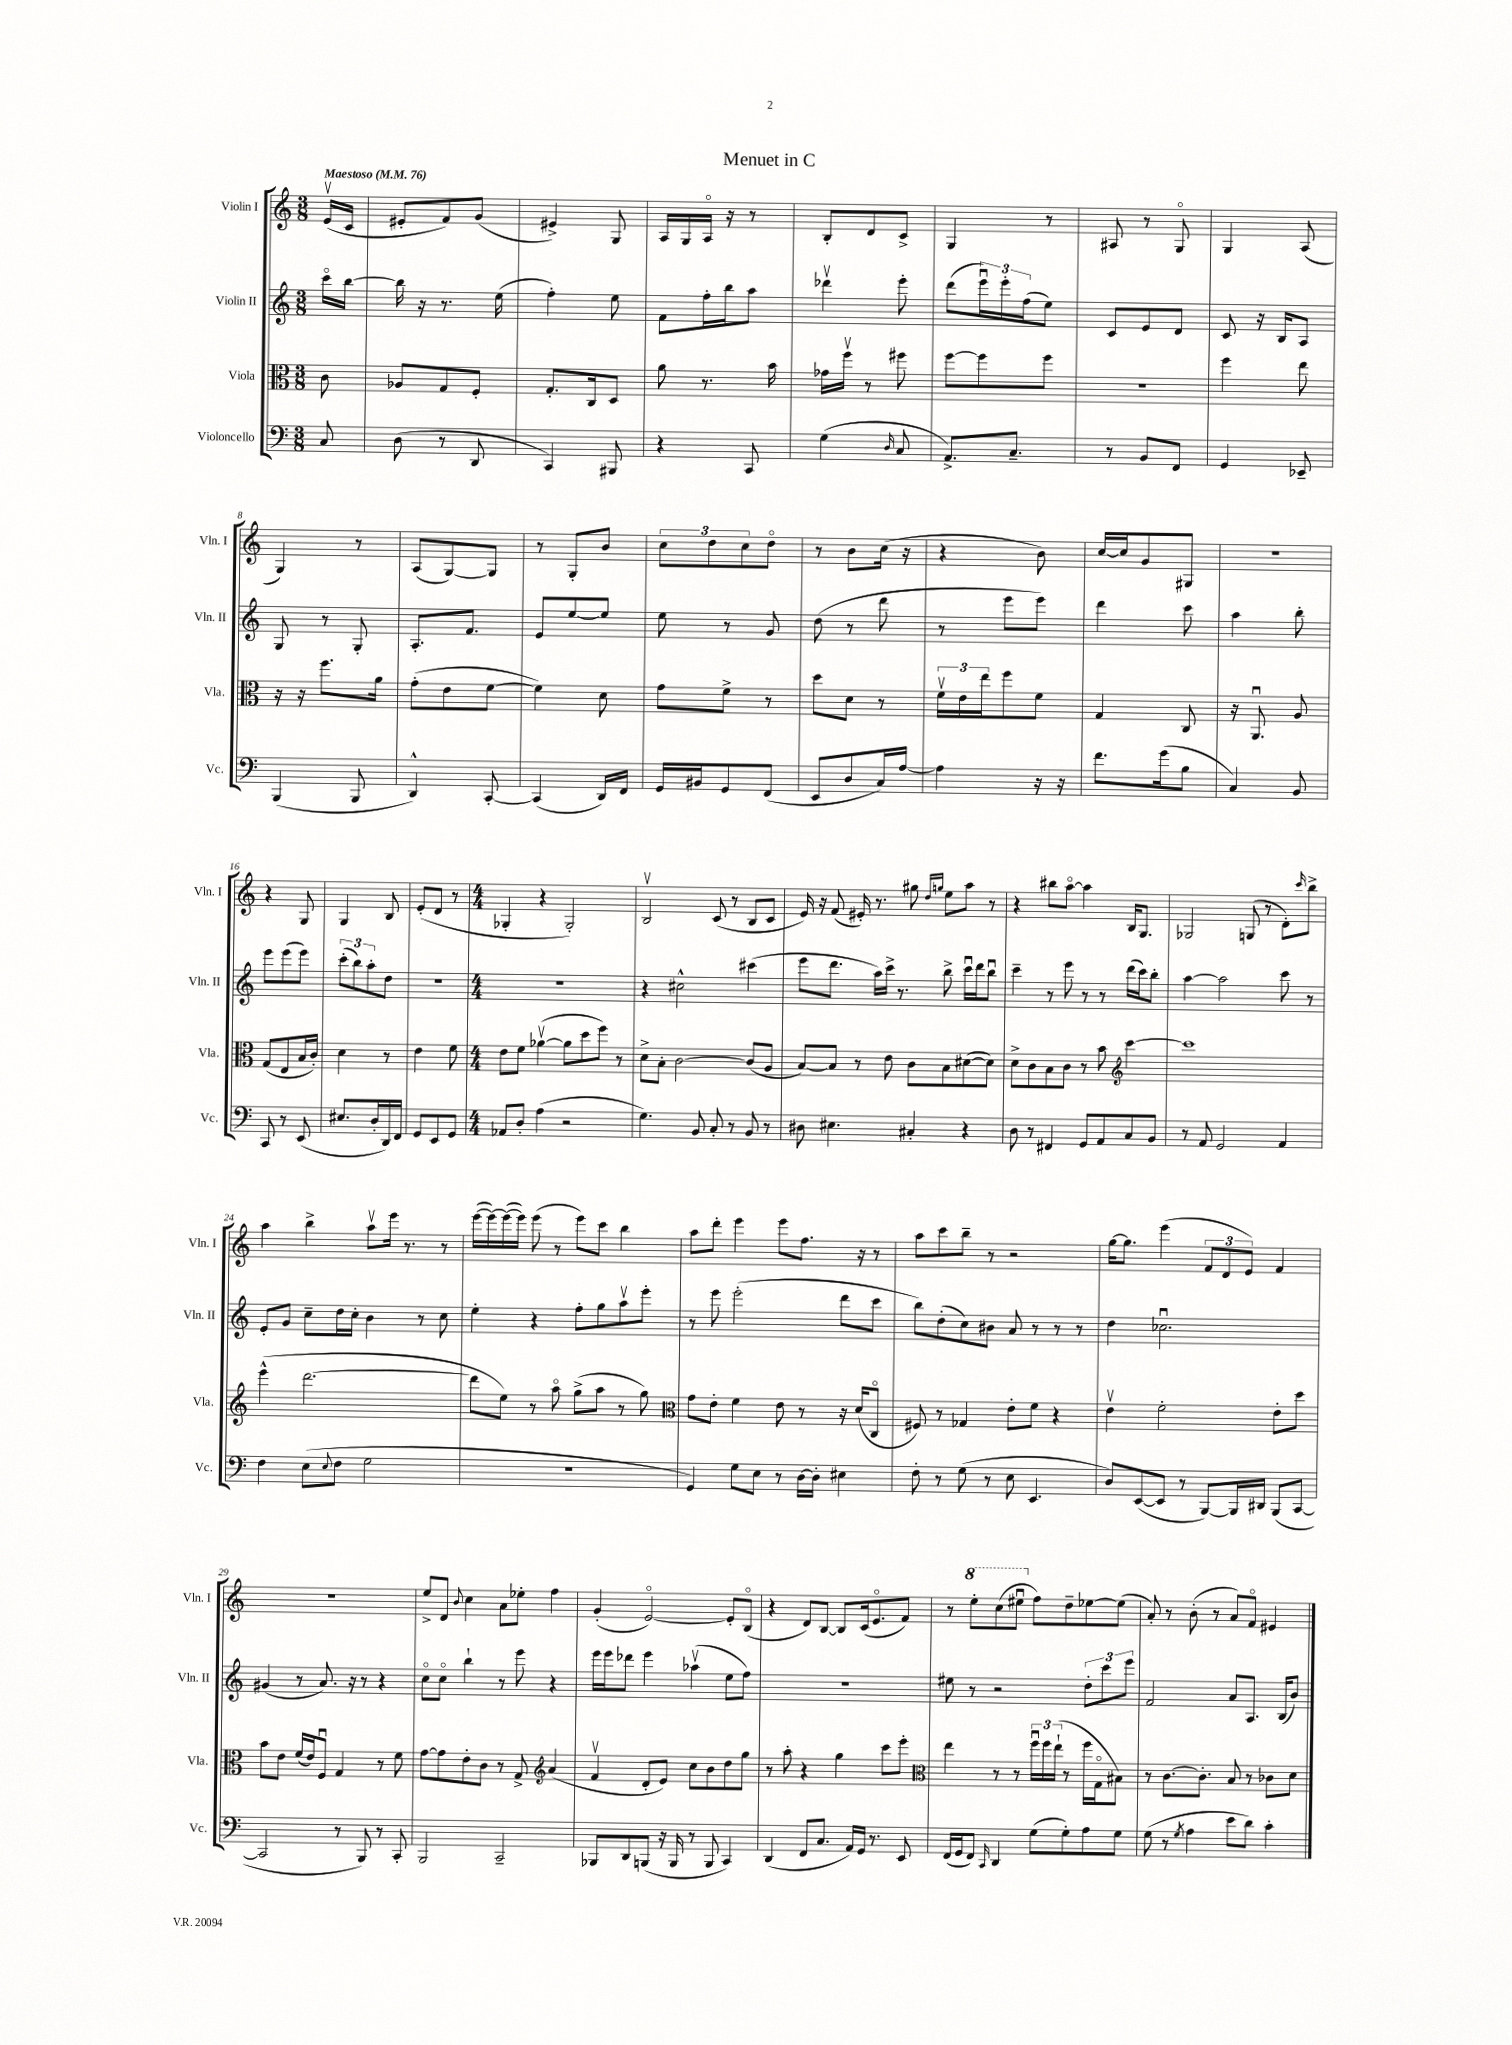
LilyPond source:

\header { title = "Menuet in C" }
<<
\new StaffGroup <<
\new Staff = "s0" \with { instrumentName = "Violin I" shortInstrumentName = "Vln. I" } {
    \clef treble \key c \major \numericTimeSignature \time 3/8 \partial 8 \tempo "Maestoso" 4 = 76
    e'16\upbow( c'16 |
    eis'8-. f'8) g'8( |
    eis'4->) g8 |
    a16 g16 a16\flageolet r16 r8 |
    b8-. d'8 c'8-> |
    g4 r8 |
    ais8 r8 g8\flageolet |
    g4 a8( |
    g4) r8 |
    a8( g8~) g8 |
    r8 g8-. b'8 |
    \tuplet 3/2 { c''8 d''8 c''8 } d''8\flageolet |
    r8 b'8 c''16( r16 |
    r4 b'8) |
    c''16~ c''16 g'8 gis8 |
    R4. |
    r4 g8 |
    g4 b8 |
    e'8-.( d'8 r8 |
    \numericTimeSignature \time 4/4 ges4-. r4 ges2-.) |
    b2\upbow c'8( r8 b8 c'8 |
    e'16) r16 f'8( eis'16-.) r8. gis''8 \grace { d''16 g''16 } e''8 a''8 r8 |
    r4 bis''8 a''8~\flageolet a''4 b16 g8. |
    ges2 g8( r8 d'8-.) \grace { c'''16 } b''8-> |
    a''4 b''4-> a''8\upbow e'''16 r8. r8 |
    e'''16~( e'''16~) e'''16~( e'''16) e'''8( r8 e'''8) c'''8 b''4 |
    a''8 d'''8-. e'''4 e'''8 f''8. r16 r8 |
    a''8 c'''8 b''8-- r8 r2 |
    g''16~ g''8. e'''4( \tuplet 3/2 { f'8 d'8 e'8) } f'4 |
    R1 |
    e''8-> d'8 \appoggiatura { b'8 } c''4 a'8 ees''8-. f''4 |
    g'4-.( e'2~\flageolet) e'8-. b8\flageolet( |
    r4 d'8) b8~ b8 c'16( e'8.\flageolet f'8) |
    r8 \ottava #1 e'''8-. c'''8( eis'''8\downbow \ottava #0 f''8) d''8-- ees''8~ ees''8( |
    a'8-.) r8 b'8-.( r8 a'8) f'8\flageolet eis'4 \bar "|." |
}
\new Staff = "s1" \with { instrumentName = "Violin II" shortInstrumentName = "Vln. II" } {
    \clef treble \key c \major \numericTimeSignature \time 3/8 \partial 8
    c'''16\flageolet b''16~ |
    b''16 r16 r8. e''16( |
    f''4-.) e''8 |
    f'8 f''16-. b''16 a''8 |
    des'''4\upbow e'''8-. |
    d'''8( \tuplet 3/2 { e'''16\downbow) e'''16-. f''16( } e''8) |
    c'8 e'8 d'8 |
    c'8 r16 b16 a8 |
    g8 r8 g8-. |
    a8.-. f'8. |
    e'8 e''8~ e''8 |
    e''8 r8 g'8 |
    d''8( r8 d'''8 |
    r8 e'''8 e'''8) |
    d'''4 c'''8 |
    a''4 b''8-. |
    e'''8 e'''8( e'''8) |
    \tuplet 3/2 { c'''8-.( b''8) a''8-. } d''8 |
    r4. |
    \numericTimeSignature \time 4/4 R1 |
    r4 cis''2-^ cis'''4( |
    e'''8 d'''8. a''16) c'''16-> r8. b''8-> c'''16\downbow d'''16 b''8\downbow |
    c'''4-- r8 e'''8 r8 r8 d'''16( c'''16) b''8-. |
    a''4~ a''2 c'''8 r8 |
    e'8-. g'8 c''8-- d''16 c''16-. b'4 r8 c''8 |
    e''4-. r4 f''8-. g''8 a''8\upbow e'''8-. |
    r8 e'''8 e'''2-.( d'''8 c'''8 |
    b''8) d''8-.( c''8) bis'8 a'8 r8 r8 r8 |
    d''4 ces''2.\downbow |
    gis'4( r8 a'8.) r16 r8 r4 |
    c''8\flageolet c''8\flageolet b''4-! r8 e'''8 r4 |
    e'''16 e'''16 des'''8 e'''4 aes''4\upbow( e''8 f''8) |
    r1 |
    eis''8 r8 r2 \tuplet 3/2 { d''8-. c'''8 e'''8 } |
    f'2 a'8 a8. b16( b'8) \bar "|." |
}
\new Staff = "s2" \with { instrumentName = "Viola" shortInstrumentName = "Vla." } {
    \clef alto \key c \major \numericTimeSignature \time 3/8 \partial 8
    c'8 |
    aes8 g8 f8-. |
    g8.-. c16 d8 |
    a'8 r8. b'16 |
    ges'16 f''16\upbow r8 fis''8 |
    f''8~ f''8 f''8 |
    R4. |
    f''4 e''8 |
    r16 r16 f''8. a'16 |
    g'8-.( e'8 f'8~ |
    f'4) d'8 |
    g'8 f'8-> r8 |
    d''8 d'8 r8 |
    \tuplet 3/2 { f'16\upbow e'16 e''16 } f''8 f'8 |
    g4 c8 |
    r16 a,8.\downbow a8 |
    g8( e8 b16 c'16-.) |
    d'4 r8 |
    e'4 f'8 |
    \numericTimeSignature \time 4/4 e'8 f'8 aes'4~\upbow( aes'8 d''8 f''8) r8 |
    d'8-> b8-. c'2~ c'8( a8 |
    b8~) b8 r8 e'8 c'8 b8 dis'8~( dis'8) |
    d'8-> c'8 b8 c'8 r8 b'8 \clef treble c'''4~ |
    c'''1 |
    e'''4-^( d'''2.~ |
    d'''8 e''8) r8 a''8\flageolet g''8->( a''8 r8 g''8) |
    \clef alto g'8 e'8-. f'4 e'8 r8 r16 d'16( c8\flageolet |
    fis8) r8 ges4 e'8-. f'8 r4 |
    e'4\upbow f'2-. e'8-. d''8 |
    b'8 e'8 f'16( e'16) f8\downbow g4 r8 f'8 |
    g'8~ g'8 e'8-. c'8 r8 g8-> \clef treble a'4( |
    f'4\upbow d'8-. e'8) c''8 b'8 d''8 g''8 |
    r8 a''8-. r4 g''4 c'''8 e'''8-. |
    \clef alto e''4 r8 r8 \tuplet 3/2 { f''16\downbow f''16 e''16-!( } r8 f''16 g16\flageolet bis8) |
    r8 c'8.~ c'8.-. b8 r8 ces'8 d'8 \bar "|." |
}
\new Staff = "s3" \with { instrumentName = "Violoncello" shortInstrumentName = "Vc." } {
    \clef bass \key c \major \numericTimeSignature \time 3/8 \partial 8
    c8 |
    d8( r8 d,8 |
    c,4) bis,,8 |
    r4 c,8 |
    g4( \grace { d16 } c8 |
    a,8.->) c8.-- |
    r8 b,8 f,8 |
    g,4 ees,8-- |
    b,,4( b,,8 |
    d,4-^) c,8~-. |
    c,4( d,16) f,16 |
    g,16 bis,16 g,8 f,8( |
    e,8 d8 c16) a16~ |
    a4 r16 r16 |
    f'8. g'16( b8 |
    c4) b,8 |
    c,8 r8 e,8( |
    eis8. d16-. d,16) f,16 |
    g,8 e,8 g,8 |
    \numericTimeSignature \time 4/4 aes,8 d8-. a4( r2 |
    g4.) b,8 c8-. r8 b,8 r8 |
    dis8 eis4. cis4-. r4 |
    d8 r8 fis,4 g,8 a,8 c8 b,8 |
    r8 a,8 g,2 a,4 |
    f4 e8( \appoggiatura { e8 } f8 g2 |
    R1 |
    g,4) g8 e8 r8 d16~ d16-. eis4 |
    f8-. r8 g8( r8 e8 e,4. |
    d8) e,8~( e,8 r8 b,,8~) b,,16 dis,16 b,,8( c,8~ |
    c,2 r8 b,,8) r8 c,8-. |
    b,,2 c,2-- |
    bes,,8 d,8 b,,8( r16 b,,16 r8 b,,8 c,4) |
    d,4( f,8 c8. a,16) g,16 r8. e,8 |
    f,16( g,16 f,8) \grace { c,16 } d,4 g8( g8-.) a8 g8 |
    g8( r8 \acciaccatura { g8 } a4 e'8 d'8) c'4-. \bar "|." |
}
>>
>>
